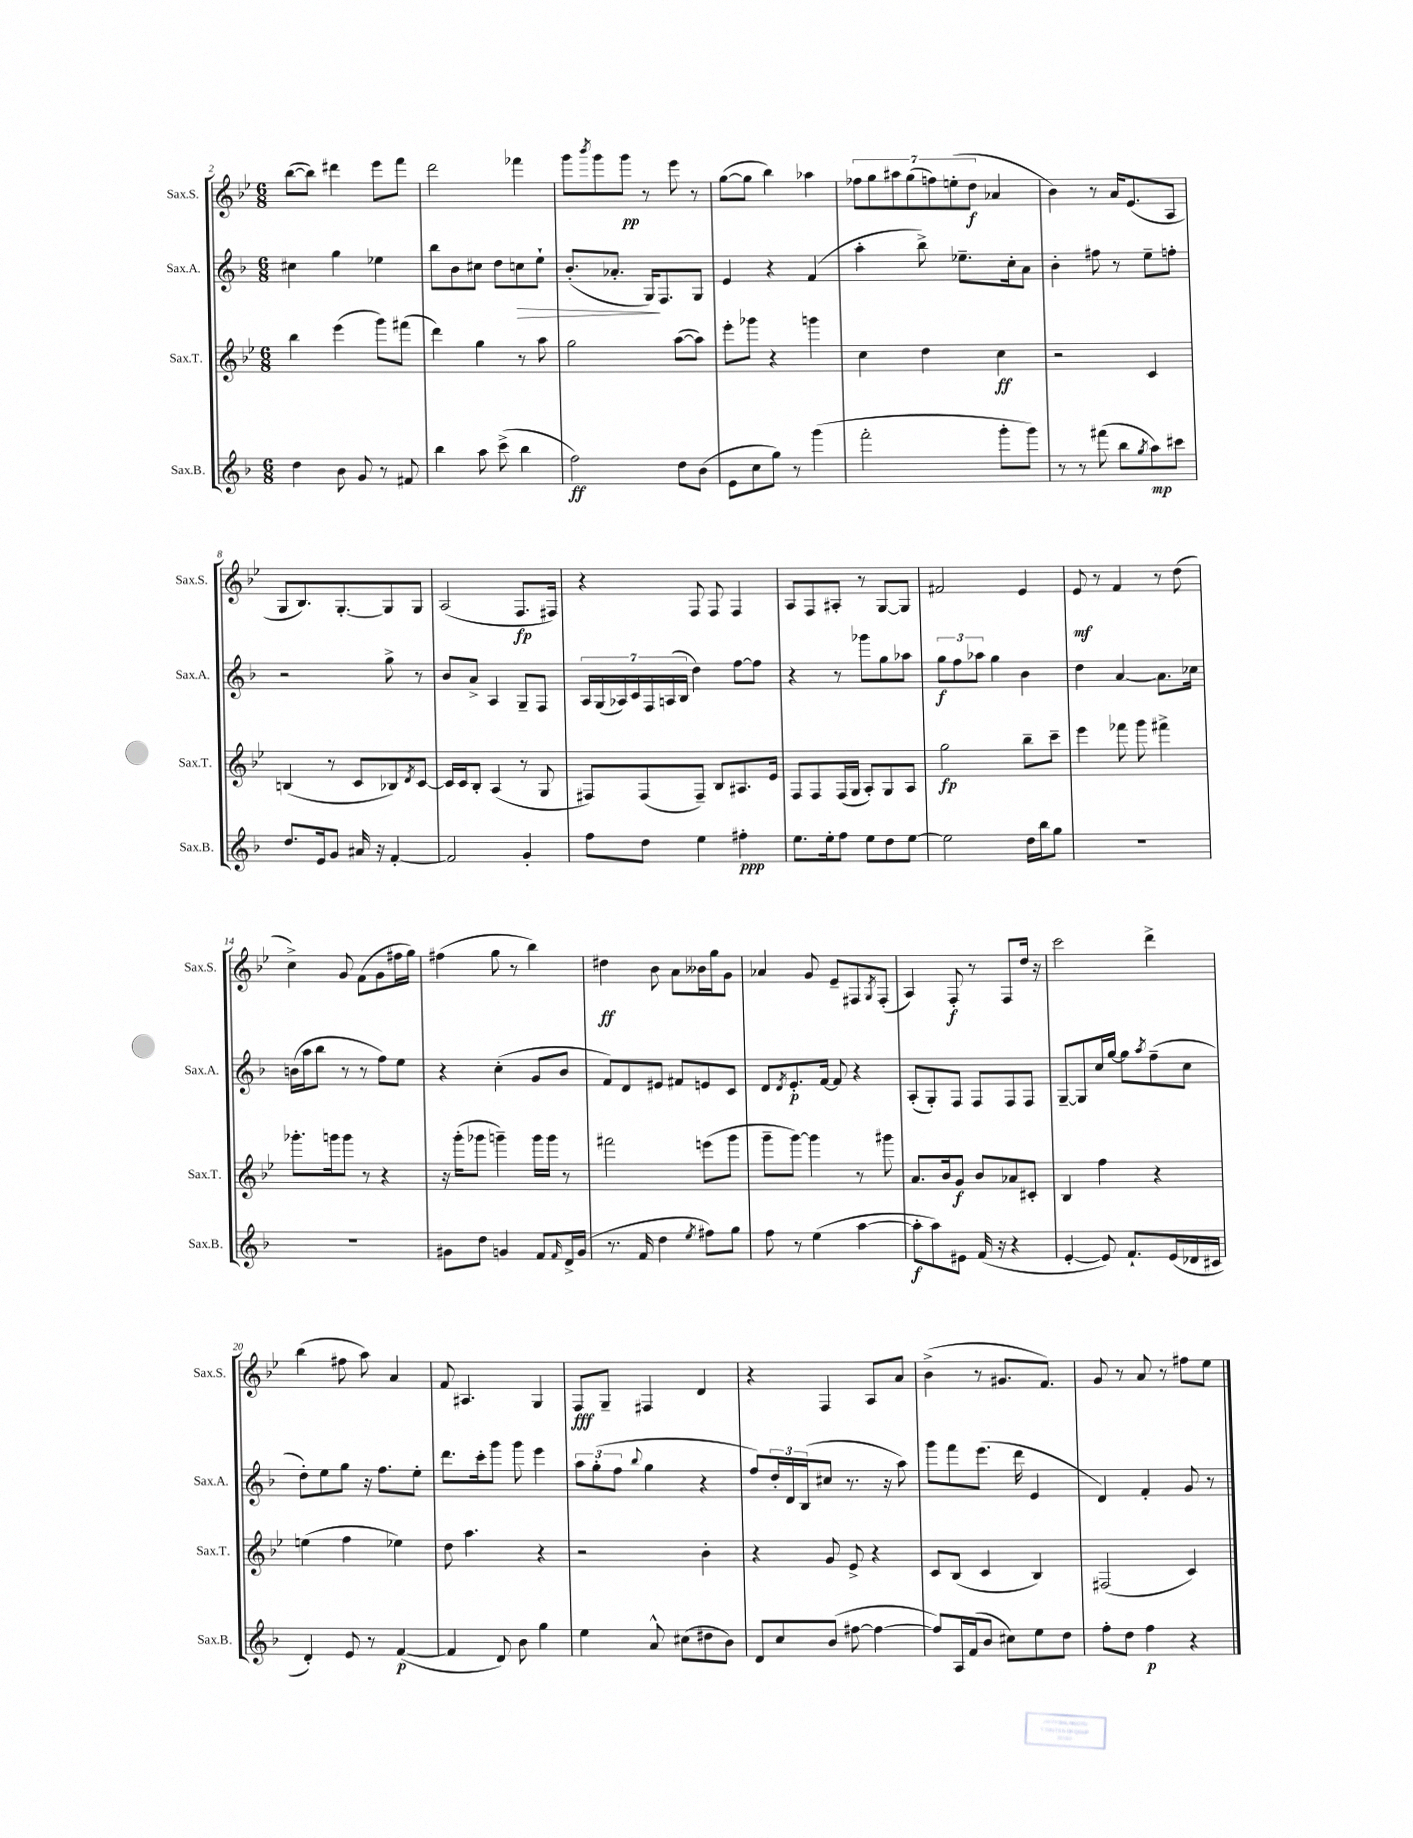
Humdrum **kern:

**kern	**dynam	**kern	**dynam	**kern	**dynam	**kern	**dynam
*part4	*part4	*part3	*part3	*part2	*part2	*part1	*part1
*staff4	*staff4	*staff3	*staff3	*staff2	*staff2	*staff1	*staff1
*I"Sax.B.	*	*I"Sax.T.	*	*I"Sax.A.	*	*I"Sax.S.	*
*I'Sax.B.	*	*I'Sax.T.	*	*I'Sax.A.	*	*I'Sax.S.	*
*clefG2	*	*clefG2	*	*clefG2	*	*clefG2	*
*k[b-]	*	*k[b-e-]	*	*k[b-]	*	*k[b-e-]	*
*M6/8	*	*M6/8	*	*M6/8	*	*M6/8	*
=2	=2	=2	=2	=2	=2	=2	=2
4dd\	.	4bb-\	.	4cc#X\	.	([8bb-\L	.
.	.	.	.	.	.	8bb-\J])	.
8b-\	.	(4eee-\	.	4gg\	.	4ddd#X\	.
8g/	.	.	.	.	.	.	.
8r	.	8ggg\L)	.	4ee-X\	.	8eee-\L	.
8f#X/	.	(8fff#X\J	.	.	.	8fff\J	.
=3	=3	=3	=3	=3	=3	=3	=3
4bb-\	.	4ddd\)	.	8bb-\L	.	2ddd\	.
.	.	.	.	8b-\	.	.	.
8aa\	.	4gg\	.	8cc#X\J	.	.	.
(8ccc^\	.	.	.	8dd\L	.	.	.
!	!	!	!	!	!LO:HP:b	!	!
4bb-\	.	8r	.	8ccn\	>	4fff-X\	.
.	.	8aa\	.	8ee`\J	.	.	.
=4	=4	=4	=4	=4	=4	=4	=4
2ff\)	ff	2gg\	.	(8.b-'/L	.	8ggg\L	.
.	.	.	.	.	.	8qbbb-/	.
.	.	.	.	.	.	8ggg\	.
.	.	.	.	8.a-X'/J	.	.	.
.	.	.	.	.	.	8ggg\J	pp
.	.	.	.	16G/KL)	.	8r	.
.	.	.	.	8.F/	]	.	.
8dd\L	.	([8aa\L	.	.	.	8eee-\	.
(8b-\J	.	8aa\J])	.	8G/J	.	8r	.
=5	=5	=5	=5	=5	=5	=5	=5
8e\L	.	8eee-'\L	.	4e/	.	([8gg\L	.
8cc\	.	8ggg-X\J	.	.	.	8gg\J]	.
8gg\J)	.	4r	.	4r	.	4bb-\)	.
8r	.	.	.	.	.	.	.
(4ggg\	.	4gggn\	.	(4f/	.	4aa-X\	.
=6	=6	=6	=6	=6	=6	=6	=6
2fff'\	.	4cc\	.	4aa'\	.	14ff-X\L	.
.	.	.	.	.	.	14gg\	.
.	.	.	.	.	.	14aa#X\	.
.	.	.	.	.	.	(14gg\	.
.	.	4dd\	.	8bb-^\)	.	.	.
.	.	.	.	.	.	14ffn\)	.
.	.	.	.	.	.	(14een'\	.
.	.	.	.	8.ee-X~\L	.	.	.
.	.	.	.	.	.	14dd\J	f
8ggg'\L	.	4cc\	ff	.	.	4a-X/	.
.	.	.	.	16cc'\k	.	.	.
8ggg\J)	.	.	.	8a\J	.	.	.
=7	=7	=7	=7	=7	=7	=7	=7
8r	.	2r	.	4b-'\	.	4b-\)	.
8r	.	.	.	.	.	.	.
(8fff#X\	.	.	.	8ff#X\	.	8r	.
8bb-\L	.	.	.	8r	.	16a/KL	.
.	.	.	.	.	.	(8.e-/	.
8qgg/	.	.	.	.	.	.	.
8aa\)	mp	4c/	.	8ee~\L	.	.	.
8ccc#X\J	.	.	.	8ffn'\J	.	8A/J	.
!!LO:LB:g=z
=8	=8	=8	=8	=8	=8	=8	=8
8.dd/L	.	(4Bn/	.	2r	.	8G/L	.
.	.	.	.	.	.	8.B-/)	.
16e/k	.	.	.	.	.	.	.
8g/J	.	8r	.	.	.	.	.
.	.	.	.	.	.	[8.G'/	.
16a#X/	.	8c/L	.	.	.	.	.
16r	.	.	.	.	.	.	.
[4f'/	.	8B-X/)	.	8gg^\	.	8G/]	.
.	.	8qd/	.	.	.	.	.
.	.	[8c/J	.	8r	.	8G/J	.
=9	=9	=9	=9	=9	=9	=9	=9
2f/]	.	16c/LL]	.	8b-/L	.	(2A/	.
.	.	16c/J	.	.	.	.	.
.	.	8B-'/J	.	8a^/J	.	.	.
.	.	(4A/	.	4A/	.	.	.
4g'/	.	8r	.	8G~/L	.	8.F/L	fp
.	.	8G/	.	8F/J	.	.	.
.	.	.	.	.	.	16F#X/Jk)	.
=10	=10	=10	=10	=10	=10	=10	=10
8ff\L	.	8F#X/L)	.	28A/LL	.	4r	.
.	.	.	.	(28G/	.	.	.
.	.	.	.	28A-X/)	.	.	.
.	.	.	.	28c/	.	.	.
8dd\J	.	(8F#/	.	.	.	.	.
.	.	.	.	28F/	.	.	.
.	.	.	.	(28An/	.	.	.
.	.	.	.	28B-/JJ	.	.	.
4ee\	.	8F#~/J)	.	4dd\)	.	8F/	.
.	.	8B-/L	.	.	.	8F/	.
4ff#X'\	ppp	8.A#X/	.	[8ff\L	.	4F/	.
.	.	.	.	8ff\J]	.	.	.
.	.	16e-/Jk	.	.	.	.	.
=11	=11	=11	=11	=11	=11	=11	=11
8.ee\L	.	8F/L	.	4r	.	8A/L	.
.	.	8F/	.	.	.	8F/	.
16ee'\k	.	.	.	.	.	.	.
8ff\J	.	(16F/L	.	8r	.	8A#X'/J	.
.	.	16G/JJ	.	.	.	.	.
8ee\L	.	8A'/L)	.	8ggg-X\L	.	8r	.
8dd\	.	8G/	.	8gg\	.	[8G/L	.
[8ee\J	.	8A/J	.	8aa-X\J	.	8G/J]	.
=12	=12	=12	=12	=12	=12	=12	=12
2ee\]	.	2gg\	fp	12gg\L	f	2f#X/	.
.	.	.	.	12ff\	.	.	.
.	.	.	.	12aa-X\J	.	.	.
.	.	.	.	4gg\	.	.	.
16dd\LL	.	8bb-~\L	.	4b-\	.	4e-/	.
16bb-\J	.	.	.	.	.	.	.
8gg\J	.	8ccc~\J	.	.	.	.	.
=13	=13	=13	=13	=13	=13	=13	=13
2.r	.	4eee-\	.	4dd\	.	8e-/	mf
.	.	.	.	.	.	8r	.
.	.	8fff-X\	.	[4a/	.	4f/	.
.	.	8ggg\	.	.	.	.	.
.	.	4fff#X^\	.	8.a\L]	.	8r	.
.	.	.	.	.	.	(8dd\	.
.	.	.	.	16cc-X\Jk	.	.	.
!!LO:LB:g=z
=14	=14	=14	=14	=14	=14	=14	=14
2.r	.	8.ggg-X'\L	.	(16bn\LL	.	4cc^\)	.
.	.	.	.	16aa\J	.	.	.
.	.	.	.	8bb-\J	.	.	.
.	.	16gggn\k	.	.	.	.	.
.	.	8ggg\J	.	8r	.	8g/	.
.	.	8r	.	8r	.	(8f\L	.
.	.	4r	.	8ff\L)	.	8g\	.
.	.	.	.	8ee\J	.	16ff#X\L	.
.	.	.	.	.	.	16gg\JJ)	.
=15	=15	=15	=15	=15	=15	=15	=15
8g#X\L	.	16r	.	4r	.	(4ff#X\	.
.	.	(16ggg'\KL	.	.	.	.	.
8dd\J	.	8ggg-X\J	.	.	.	.	.
4gn/	.	4gggn~\)	.	(4cc'\	.	8gg\	.
.	.	.	.	.	.	8r	.
8f/L	.	16ggg\LL	.	8g/L	.	4bb-\)	.
.	.	16ggg\JJ	.	.	.	.	.
16qqf/	.	.	.	.	.	.	.
16d^/L	.	8r	.	8b-/J	.	.	.
(16g/JJ	.	.	.	.	.	.	.
=16	=16	=16	=16	=16	=16	=16	=16
8.r	.	2fff#X\	.	8f/L)	.	4dd#X\	ff
.	.	.	.	8d/	.	.	.
16f/	.	.	.	.	.	.	.
4dd\	.	.	.	8e#X/J	.	8b-\	.
.	.	.	.	8f#X/L	.	8a\L	.
8qee/	.	.	.	.	.	.	.
8ff#X\L)	.	(8eeen\L	.	8en/	.	16b--X\L	.
.	.	.	.	.	.	16gg\J	.
8gg\J	.	8ggg\J	.	8c/J	.	8g\J	.
=17	=17	=17	=17	=17	=17	=17	=17
8ff\	.	8ggg~\L	.	8d/L	.	4a-X/	.
.	.	.	.	8qd/	.	.	.
8r	.	[8ggg\J)	.	8.e'/	p	.	.
(4ee\	.	4ggg\]	.	.	.	8g/	.
.	.	.	.	[16f/Jk	.	.	.
.	.	.	.	8f/]	.	8e-~/L	.
[4aa\	.	8r	.	4r	.	8F#X/	.
.	.	.	.	.	.	8qG/	.
.	.	8ggg#X\	.	.	.	(8F#'/J	.
=18	=18	=18	=18	=18	=18	=18	=18
8aa'\L]	f	8.a/L	.	(8A'/L	.	4A/)	.
8aa\)	.	.	.	8G'/)	.	.	.
.	.	16b-/k	.	.	.	.	.
8e#X\J	.	8g/J	f	8F/J	.	8F'/	f
(16f/	.	8b-/L	.	8F/L	.	8r	.
16r	.	.	.	.	.	.	.
4r	.	8a-X/	.	8F/	.	8F/L	.
.	.	8c#X'/J	.	8F/J	.	16dd/Jk	.
.	.	.	.	.	.	16r	.
=19	=19	=19	=19	=19	=19	=19	=19
[4e'/	.	4B-/	.	[8G~/L	.	2ccc\	.
.	.	.	.	8G/]	.	.	.
8e/])	.	4ff\	.	16cc/L	.	.	.
.	.	.	.	[16gg/JJ	.	.	.
8.f`/L	.	.	.	8gg\L]	.	.	.
.	.	.	.	8qaa/	.	.	.
.	.	4r	.	(8ff~\	.	4ddd^\	.
(16e/L	.	.	.	.	.	.	.
16d-X/	.	.	.	8cc\J	.	.	.
16c#X/JJ	.	.	.	.	.	.	.
!!LO:LB:g=z
=20	=20	=20	=20	=20	=20	=20	=20
4d'/)	.	(4een\	.	8dd'\L)	.	(4bb-\	.
.	.	.	.	8ee\	.	.	.
8e/	.	4ff\	.	8gg\J	.	8ff#X\	.
8r	.	.	.	16r	.	8aa\)	.
.	.	.	.	8.ff\L	.	.	.
([4f/	p	4ee-X\)	.	.	.	4a/	.
.	.	.	.	8ee'\J	.	.	.
=21	=21	=21	=21	=21	=21	=21	=21
4f/]	.	8dd\	.	8.ddd\L	.	8f/	.
.	.	4.aa\	.	.	.	4.A#X/	.
.	.	.	.	16ccc'\k	.	.	.
8d/)	.	.	.	8ggg\J	.	.	.
8b-\	.	.	.	8ggg\	.	.	.
4gg\	.	4r	.	4eee\	.	4G/	.
=22	=22	=22	=22	=22	=22	=22	=22
4ee\	.	2r	.	12aa\L	.	8F/L	fff
.	.	.	.	(12gg'\	.	.	.
.	.	.	.	.	.	8G~/J	.
.	.	.	.	12ff\J	.	.	.
.	.	.	.	8qqbb-/	.	.	.
8a^^/	.	.	.	4gg\	.	4F#X/	.
(8cc#X\L	.	.	.	.	.	.	.
8dd#X\	.	4b-'\	.	4r	.	4d/	.
8b-\J)	.	.	.	.	.	.	.
=23	=23	=23	=23	=23	=23	=23	=23
8d/L	.	4r	.	8ff/L)	.	4r	.
8cc/	.	.	.	24dd'/L	.	.	.
.	.	.	.	24d/	.	.	.
.	.	.	.	(24B-/J	.	.	.
(8b-/J	.	8g/	.	8cc#X/J	.	4F/	.
[8ff#X\	.	8e-^/	.	8.r	.	.	.
4ff#\_	.	4r	.	.	.	8A/L	.
.	.	.	.	16r	.	.	.
.	.	.	.	8aa\)	.	8a/J	.
=24	=24	=24	=24	=24	=24	=24	=24
8ff#/L])	.	8c/L	.	8ggg\L	.	(4b-^\	.
16A/L	.	(8B-/J	.	8fff\	.	.	.
(16f/J	.	.	.	.	.	.	.
8b-/J	.	4c/	.	(8.eee\J	.	8r	.
8cc#X\L)	.	.	.	.	.	8.g#X/L	.
.	.	.	.	16ddd\	.	.	.
8ee\	.	4B-/)	.	4e/	.	.	.
.	.	.	.	.	.	8.f/J)	.
8dd\J	.	.	.	.	.	.	.
=25	=25	=25	=25	=25	=25	=25	=25
8ff'\L	.	(2F#X/	.	4d/)	.	8g/	.
8dd\J	.	.	.	.	.	8r	.
4ff\	p	.	.	4f'/	.	8a/	.
.	.	.	.	.	.	8r	.
4r	.	4c/)	.	8g/	.	8ff#X\L	.
.	.	.	.	8r	.	8ee-\J	.
==	==	==	==	==	==	==	==
*-	*-	*-	*-	*-	*-	*-	*-
